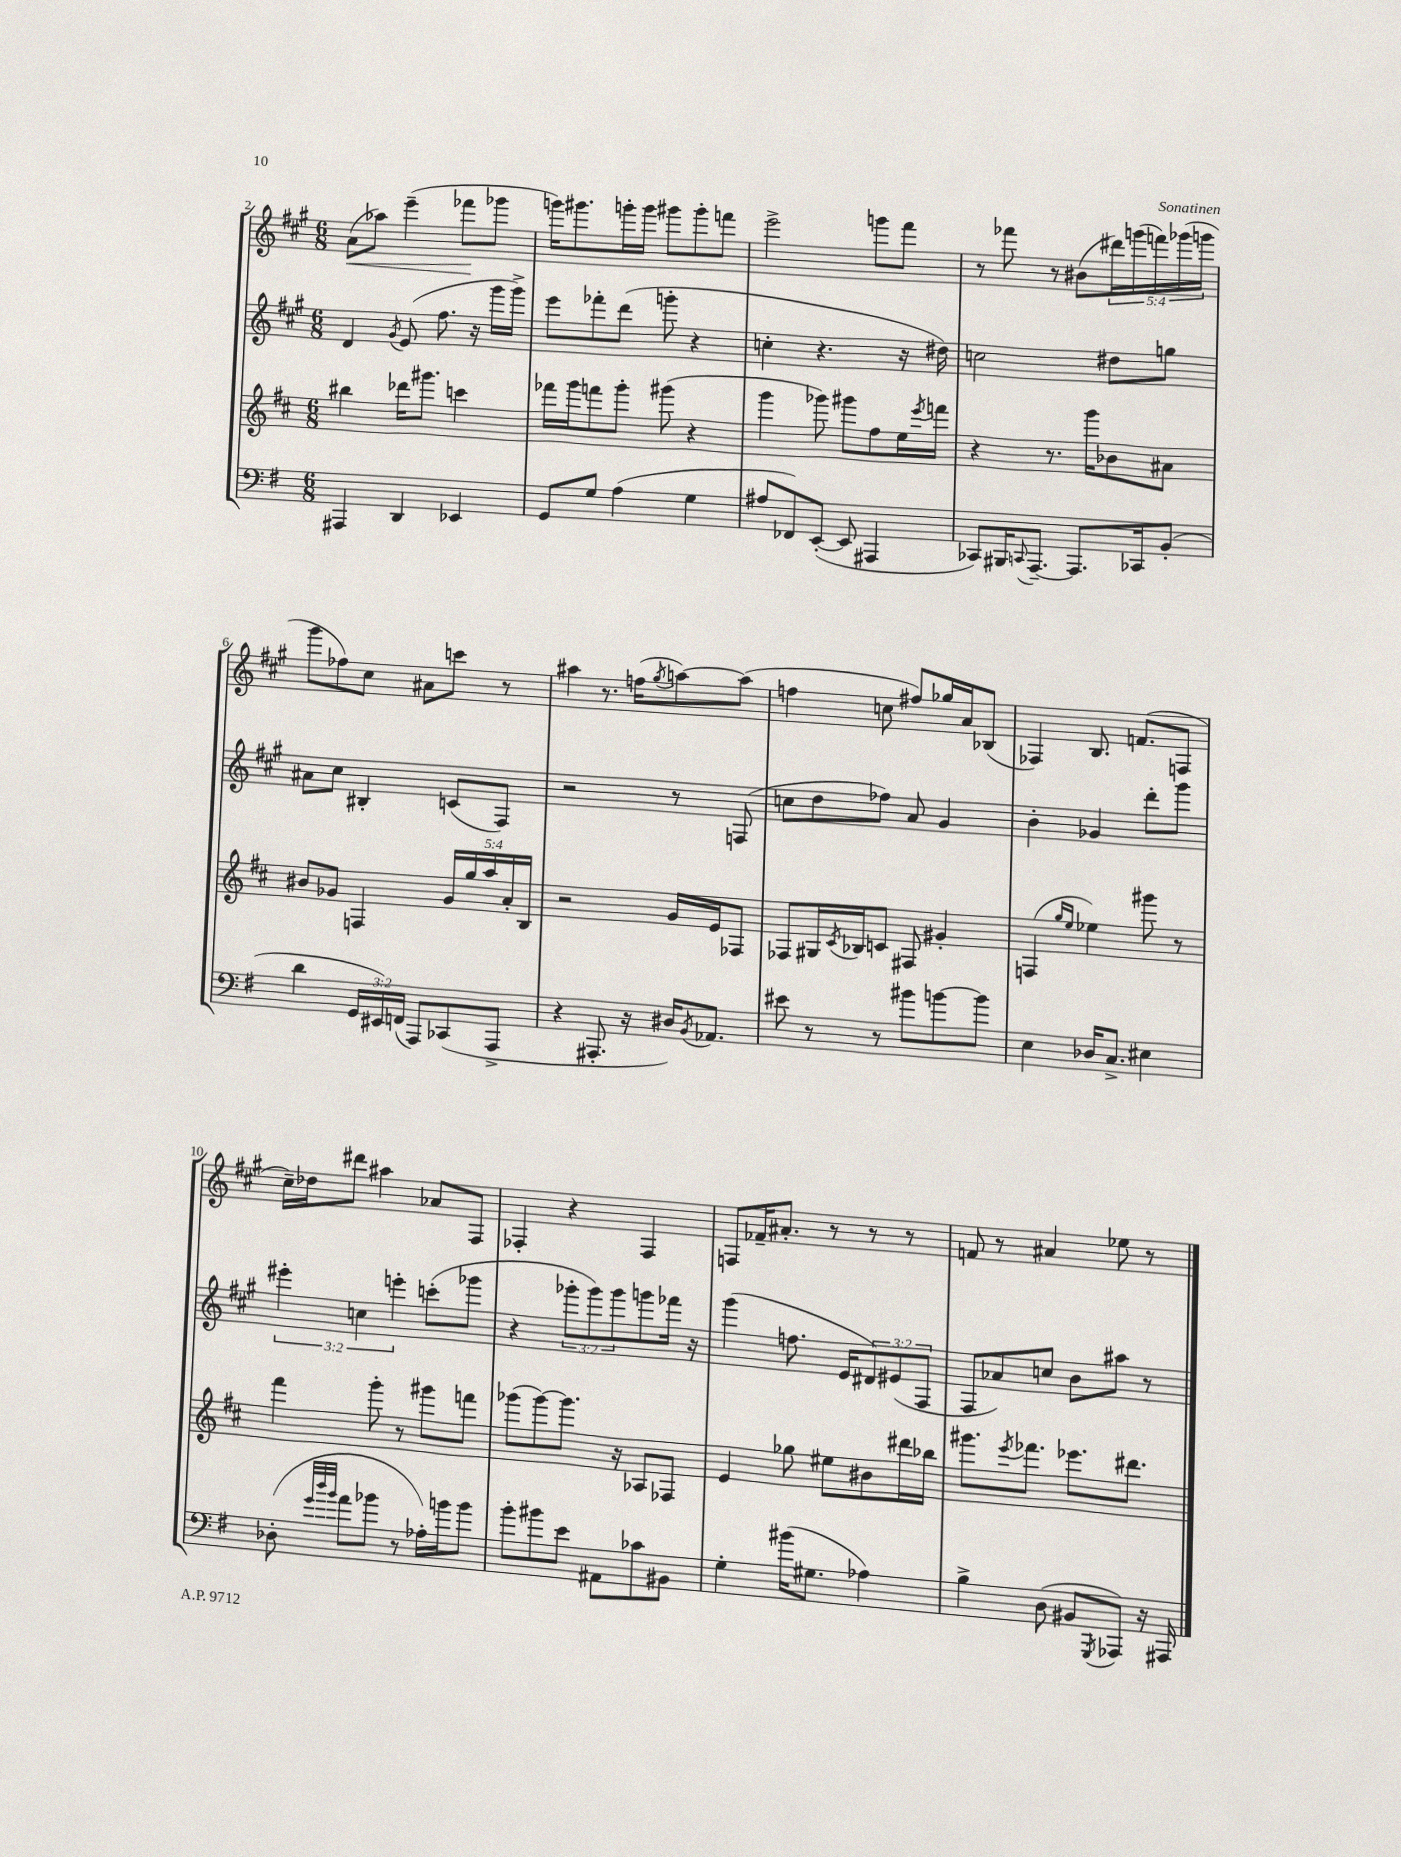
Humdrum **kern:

**kern	**kern	**kern	**kern	**dynam
*part4	*part3	*part2	*part1	*part1
*staff4	*staff3	*staff2	*staff1	*staff1
*clefF4	*clefG2	*clefG2	*clefG2	*
*k[f#]	*k[f#c#]	*k[f#c#g#]	*k[f#c#g#]	*
*M6/8	*M6/8	*M6/8	*M6/8	*
=2	=2	=2	=2	=2
!	!	!	!	!LO:HP:b
4AAA#X/	4bb#X\	4d/	(8a\L	<
.	.	.	8aa-X\J)	.
.	.	8qg#/	.	.
4DD/	16ddd-X\KL	(8e/	(4eee~\	.
.	8.ggg#X\J	.	.	.
.	.	8.ff#\	.	.
4EE-X/	4cccn\	.	8fff-X\L	.
.	.	16r	.	.
.	.	16ggg#\LL	8ggg-X\J	[
.	.	16ggg#^\JJ)	.	.
=3	=3	=3	=3	=3
8GG/L	16fff-X\LL	8eee\L	16gggn\KL)	.
.	16ggg\J	.	8.ggg#X\	.
8G/J	8fffn\	8fff-X'\	.	.
(4A\	8ggg'\J	(8ddd\J	16gggn'\L	.
.	.	.	16ggg\JJ	.
.	(8ggg#X\	8gggn'\	8ggg#X\L	.
4G\	4r	4r	8ggg#'\	.
.	.	.	8fffn\J	.
=4	=4	=4	=4	=4
8A#X/L	4ggg\	4ccn'\	2eee^\	.
8FF-X/)	.	.	.	.
([8EE'/J	8ggg-X\)	4.r	.	.
8EE/]	8ggg#X\L	.	.	.
4AAA#X/	8ff#\	.	8gggn\L	.
.	16ee\L	16r	8fff#\J	.
.	8qeee/	.	.	.
.	16fffn\JJ	16dd#X\)	.	.
=5	=5	=5	=5	=5
8CC-X/L)	4r	2ccn\	8r	.
16BBB#X/K	.	.	8fff-X\	.
8qqCCn/	.	.	.	.
[8.AAA~/J	.	.	.	.
.	8.r	.	8r	.
8.AAA/L]	.	.	(8b#X\L	.
.	16ggg\KL	.	.	.
.	8b-X\	8dd#X\L	20ddd#X\L)	.
.	.	.	(20gggn\	.
16CC-X/k	.	.	.	.
.	.	.	20fffn\)	.
(8BB'/J	8a#X\J	8ggn\J	.	.
.	.	.	(20ggg-X\	.
.	.	.	20gggn\JJ	.
!!LO:LB:g=z
=6	=6	=6	=6	=6
4d\	8b#X/L	8a#X\L	8ggg#\L	.
.	8g-X/J	8cc#\J	8ff-X\)	.
24GG/LL	4Fn/	4B#X'/	8cc#\J	.
24EE#X/)	.	.	.	.
(24FFn/JJ	.	.	.	.
8AAA/L)	.	.	8a#X\L	.
(8CC-X/	20g-/LL	(8cn/L	8cccn\J	.
.	20gg/	.	.	.
.	20aa/	.	.	.
8AAA^/J	.	8F#/J)	8r	.
.	20a'/	.	.	.
.	20B/JJ	.	.	.
=7	=7	=7	=7	=7
4r	2r	2r	4aa#X\	.
8.AAA#X'/	.	.	8.r	.
16r	.	.	(16ffn\KL	.
.	.	.	8qgg#/	.
16D#X/KL)	16g/LL	8r	[8aan\)	.
8qBB/	.	.	.	.
8.AA-X/J	16e/J	.	.	.
.	8F-X/J	(8Fn/	(8aa\J]	.
=8	=8	=8	=8	=8
8e#X\	8F-X/L	8ccn\L	4ffn\	.
8r	16G#X/L	8dd\	.	.
.	8qc#/	.	.	.
.	16B-X/J	.	.	.
8r	8cn/J	8ff-X\J)	8ccn\	.
8b#X\L	8F#X/	8a/	8ff#X/L)	.
[8bn\	4g#X'/	4g#/	16gg-X/L	.
.	.	.	16a/J	.
8b\J]	.	.	(8B-X/J	.
=9	=9	=9	=9	=9
4E\	(4Fn/	4b'\	4F-X/)	.
.	16qqgg/LL	.	.	.
.	16qqee/JJ	.	.	.
16D-X/KL	4ee-X\)	4g-X/	8.B/	.
8.C^/J	.	.	.	.
.	.	.	(8.fn/L	.
4E#X\	8ggg#X\	8ddd'\L	.	.
.	8r	8ggg#\J	8Fn/J	.
!!LO:LB:g=z
=10	=10	=10	=10	=10
(8D-X'\	4fff#\	6eee#X'\	16cc#~\LL)	.
.	.	.	16dd-X\J	.
32qqg/LLL	.	.	.	.
32qqdd/	.	.	.	.
32qqb/JJJ	.	.	.	.
8a\L	.	.	8ddd#X\J	.
.	.	6ccn\	.	.
8b-X\J	8ggg'\	.	4aa#X\	.
.	.	6eeen'\	.	.
8r	8r	.	.	.
16A-X'\LL)	8ggg#X\L	(8cccn'\L	8a-X/L	.
16bn\J	.	.	.	.
8b\J	8fffn\J	8ggg-X\J	8F#/J	.
=11	=11	=11	=11	=11
8b'\L	(8ggg-X\L	4r	4F-X'/	.
8b#X\	[8ggg-\)	.	.	.
8e\J	8.ggg-\J]	12ggg-X'\L	4r	.
.	.	12ggg-\)	.	.
8AA#X\L	.	.	.	.
.	.	12ggg-\	.	.
.	16r	.	.	.
8c-X\	8A-X/L	8gggn\	4F-/	.
8BB#X\J	8F-X/J	16fff-X\Jk	.	.
.	.	16r	.	.
=12	=12	=12	=12	=12
4G'\	4e/	(4ggg#\	8Fn/L	.
.	.	.	16f-X~/K	.
.	.	.	8.a#X'/J	.
(16b#X\KL	8gg-X\	8.ffn\	.	.
8.G#X\J	.	.	.	.
.	8ee#X\L	.	8r	.
.	.	16e/KL	.	.
4A-X\)	8b#X\	12d#X/)	8r	.
.	.	(12e#X/	.	.
.	16ddd#X\L	.	8r	.
.	.	12F#/J	.	.
.	16bb-X\JJ	.	.	.
=13	=13	=13	=13	=13
4B^\	8.ggg#X\L	8F#/L	8fn/	.
.	.	8a-X/)	8r	.
.	8qeee/	.	.	.
.	8.fff-X\J	.	.	.
(8D\	.	8ccn/J	4a#X/	.
8BB#X/L	8.eee-X\L	8b\L	.	.
8qGGG/	.	.	.	.
8AAA-X/J)	.	8aa#X\J	8ee-X\	.
.	8.ddd#X\J	.	.	.
16r	.	8r	8r	.
16AAA#X/	.	.	.	.
==	==	==	==	==
*-	*-	*-	*-	*-
